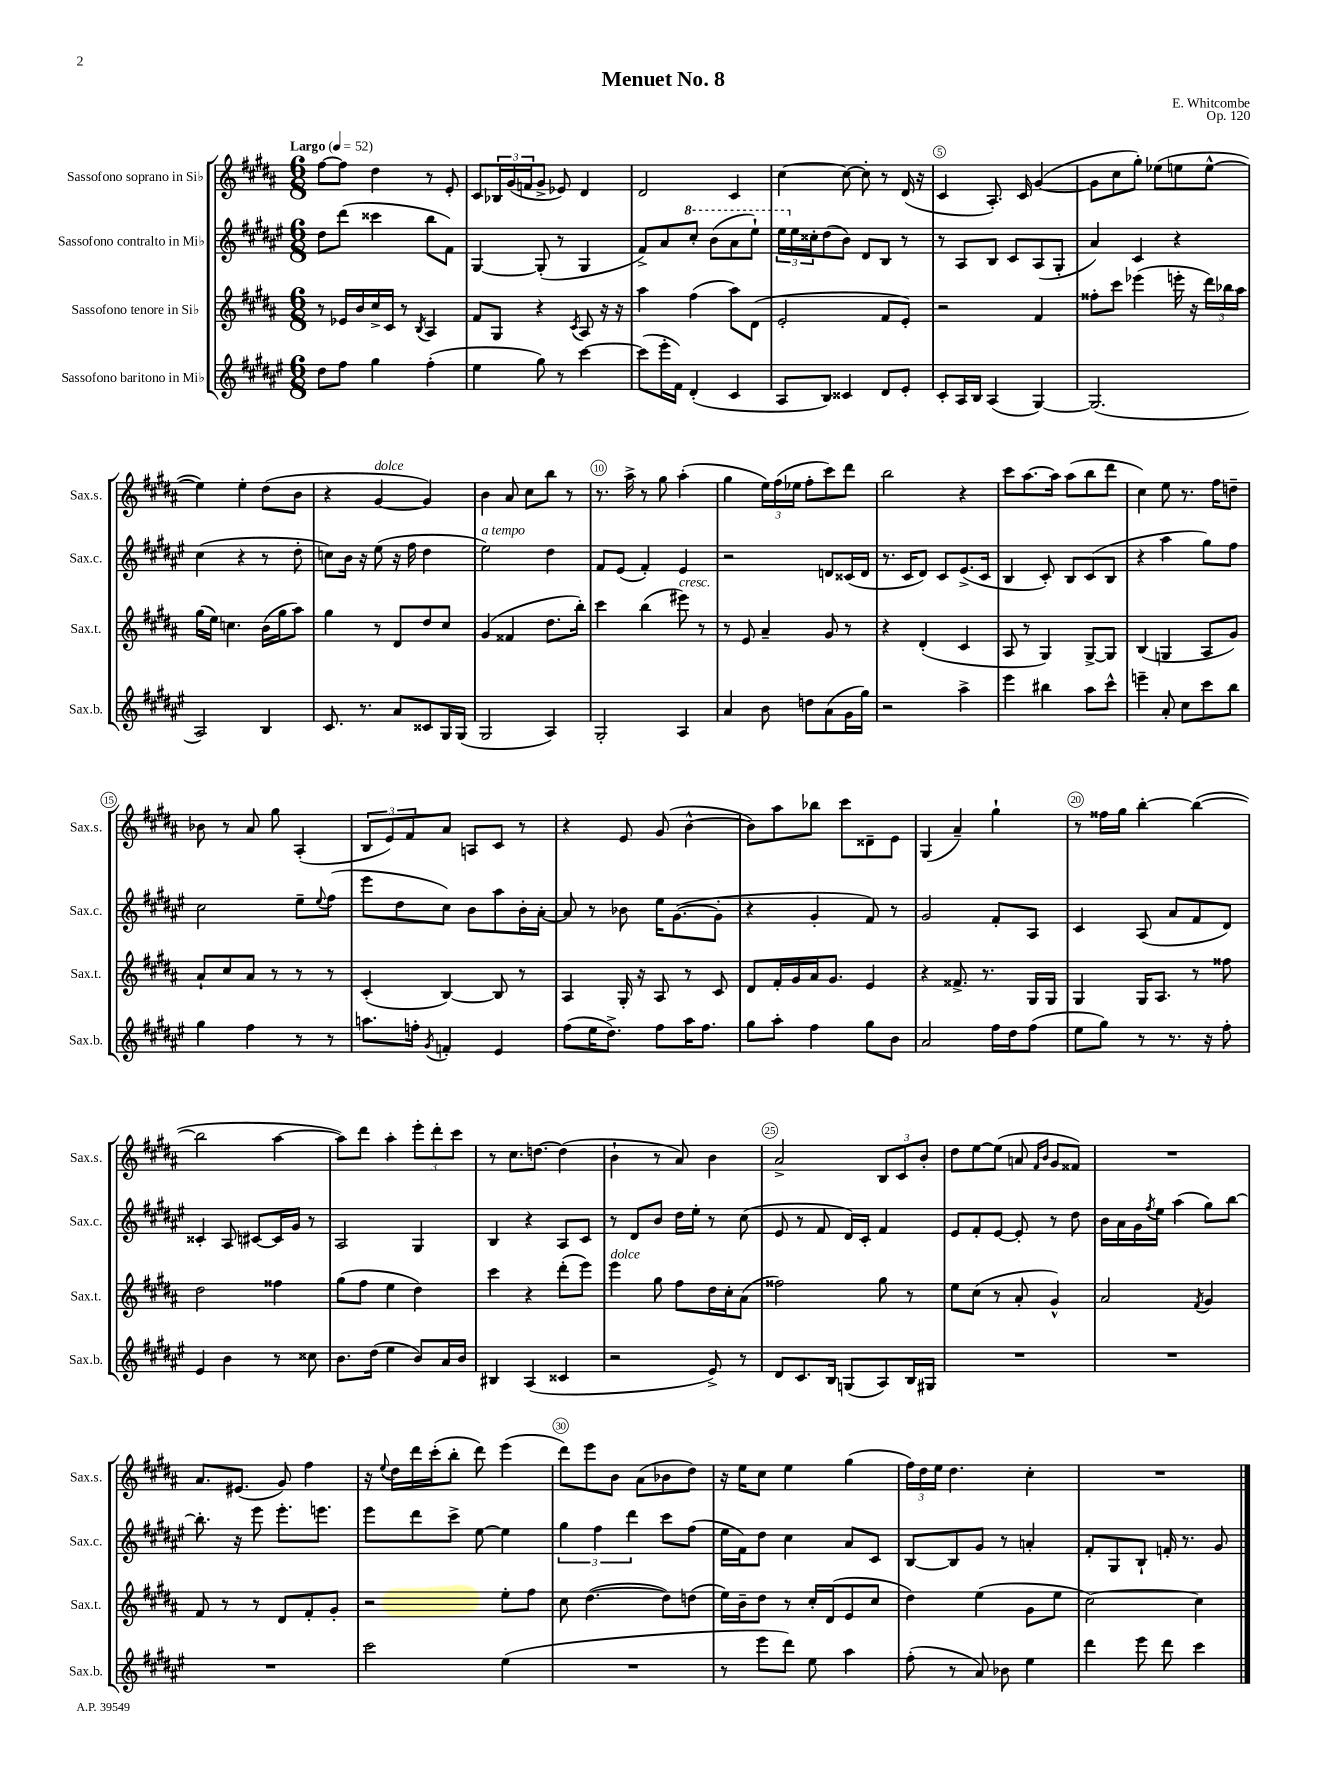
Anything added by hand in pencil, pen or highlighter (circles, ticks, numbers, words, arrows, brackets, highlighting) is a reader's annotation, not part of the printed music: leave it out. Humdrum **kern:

**kern	**kern	**kern	**kern
*staff4	*staff3	*staff2	*staff1
*clefG2	*clefG2	*clefG2	*clefG2
*k[f#c#g#d#a#e#]	*k[f#c#g#d#a#]	*k[f#c#g#d#a#e#]	*k[f#c#g#d#a#]
*M6/8	*M6/8	*M6/8	*M6/8
*MM52	*MM52	*MM52	*MM52
8dd#\L	8r	8dd#\L	[8ff#\L
8ff#\J	16e-/LL	(8ddd#\J	8ff#\]J
.	16b/	.	.
4gg#\	16cc#^/	4ccc##\	4dd#\
.	16c#/JJ	.	.
.	8r	.	.
.	8qB/	.	.
(4ff#'\	4A#/	8bb\L	8r
.	.	8f#\J)	8e'/
=	=	=	=
4ee#\	8f#/L	[4G#/	8c#/L
.	8G#/J	.	24B-/L
.	.	.	(24g#/
.	.	.	24f/J
8gg#\)	4r	(8G#'/]	8g#^/J
8r	.	8r	8e-/)
.	8qc#/	.	.
[4ccc#\	8A#/	4G#/	4d#/
.	16r	.	.
.	16r	.	.
=	=	=	=
(8ccc#\]L	4aa#\	8f#^/L)	2d#/
16eee#'\L	.	8a#/	.
16f#\JJ)	.	.	.
(4d#'/	(4ff#\	8ccc#'/J	.
.	.	(8bb\L	.
4c#/	8aa#\L)	8aa#\	4c#/
.	(8d#\J	8eee#`\J)	.
=	=	=	=
8A#/L	2e'/	24eee#\LL	[4cc#\
.	.	24ee#\	.
.	.	24cc##'\J	.
8B/J)	.	(8dd#\	.
4c##/	.	8b\J)	8cc#\_
.	.	8d#/L	8cc#'\]
8d#/L	8f#/L	8B/J	8r
8e#'/J	8e'/J)	8r	(16d#/
.	.	.	16r
=	=	=	=
8c#'/L	2r	8r	4c#/
16A#/L	.	8A#/L	.
16B/JJ	.	.	.
(4A#/	.	8B/J	8.A#'/)
.	.	8c#/L	.
.	.	.	16c#/
[4G#/)	4f#/	(8A#/	([4g#/
.	.	8G#'/J	.
=	=	=	=
(2.G#/]	8ff##'\L	4a#/)	8g#\]L
.	8ccc#\J	.	8cc#\
.	(4eee-\	4c#/	8gg#'\J)
.	.	.	(8ee-\L
.	16eee'\	4r	8ee\
.	16r	.	.
.	24ddd#\LL)	.	[8ee^^\J
.	24bb-\	.	.
.	24aa#\JJ	.	.
=	=	=	=
2A#/)	(16gg#\LL	(4cc#\	4ee\])
.	16ee\JJ)	.	.
.	4.cc\	.	.
.	.	4r	4ee'\
4B/	(16b\LL	8r	(8dd#\L
.	16gg#\J	.	.
.	8aa#\J)	8dd#'\	8b\J
=	=	=	=
8.c#/	4gg#\	8cc\L)	4r
.	.	16b\Jk	.
8.r	.	16r	.
.	8r	(8ee#\	[4g#/
8a#/L	8d#/L	16r	.
.	.	16ff#\	.
8c##/	8dd#/	4dd#\	4g#/])
16G#/L	8cc#/J	.	.
(16G#/JJ	.	.	.
=	=	=	=
2G#/	(4g#/	2ee#\)	4b\
.	4f##/	.	8a#/
.	.	.	8cc#\L
4A#/)	8.dd#\L	4dd#\	8bb\J
.	.	.	8r
.	16bb'\Jk)	.	.
=	=	=	=
2G#'/	4ccc#\	8f#/L	8.r
.	.	(8e#/J	.
.	.	.	16aa#^\
.	(4bb\	4f#'/)	8r
.	.	.	8gg#\
4A#/	8eee#\)	4e#/	(4aa#'\
.	8r	.	.
=	=	=	=
4a#/	8r	2r	4gg#\
.	8e/	.	.
8b\	4a#~/	.	24ee\LL)
.	.	.	(24ff#\
.	.	.	24ee-\JJ
8dd\L	.	.	8ff#'\L
(8a#\	8g#/	8d/L	8ccc#\)
16g#\L	8r	(16c##/L	8ddd#\J
16gg#\JJ)	.	16d/JJ	.
=	=	=	=
2r	4r	8.r	2bb\
.	.	16c#/LK	.
.	(4d#'/	8d#/J)	.
.	.	8c#/L	.
4aa#^\	4c#/	(8.e#^/	4r
.	.	16c#/Jk	.
=	=	=	=
4eee#\	8A#/	4B/	8ccc#\L
.	8r	.	[8.aa#\
4bb#\	4G#/)	8c#'/)	.
.	.	.	16aa#\]Jk
.	.	8B/L	(8aa#\L
8aa#\L	[8G#^/L	(8c#/	8bb\
8ccc#^^\J	8G#/]J	8B/J	8ddd#\J
=	=	=	=
4eee~\	(4B/	4r	4cc#\)
8a#'/	4G/	4aa#\	8ee\
8cc#\L	.	.	8.r
8ccc#\	8A#/L	8gg#\L)	.
.	.	.	16ff#\LK
8bb\J	8g#/J)	8ff#\J	8dd~\J
=	=	=	=
4gg#\	8a#`/L	2cc#\	8b-\
.	8cc#/	.	8r
4ff#\	8a#/J	.	8a#/
.	8r	.	8gg#\
8r	8r	8ee#~\L	(4A#'/
.	.	8qqee#/	.
8r	8r	(8ff#\J	.
=	=	=	=
8.aa\L	(4c#'/	8eee#\L	12B/L
.	.	.	12e/)
.	.	8dd#\	.
.	.	.	12f#/
16ff'\Jk	.	.	.
8qg#/	.	.	.
4f'/	[4B/)	8cc#\J)	8a#/J
.	.	8b\L	8A/L
4e#/	8B/]	8aa#\	8c#/J
.	8r	16b'\L	8r
.	.	[16a#'\JJ	.
=	=	=	=
(8ff#\L	4A#/	8a#/]	4r
16ee#\K	.	8r	.
8.dd#^\J)	.	.	.
.	16G#'/	8b-\	8e/
.	16r	.	.
8ff#\L	8A#/	16ee#\LK	(8g#/
.	.	([8.g#\	.
16aa#\K	8r	.	[4b^^\
8.ff#\J	.	.	.
.	8c#/	8g#'\]J	.
=	=	=	=
8gg#\L	8d#/L	4r	8b\]L)
8aa#'\J	16f#'/L	.	8aa#\
.	16g#/	.	.
4ff#\	16a#/J	4g#'/	8bb-\J
.	8.g#/J	.	.
.	.	.	8ccc#\L
8gg#\L	4e/	8f#/)	8d##~\
8b\J	.	8r	8e\J
=	=	=	=
2a#/	4r	2g#/	(4G#/
.	8.f##^/	.	4a#~/)
.	8.r	.	.
16ff#\LL	.	8f#'/L	4gg#`\
16dd#\J	.	.	.
(8ff#\J	16G#/LL	8A#/J	.
.	16G#/JJ	.	.
=	=	=	=
8ee#\L	4G#/	4c#/	8r
8gg#\J)	.	.	16ff##\LL
.	.	.	16gg#\JJ
8r	16G#/LK	(8A#/	[4bb'\
.	8.A#/J	.	.
8.r	.	8a#/L	.
.	8r	8f#/	(4bb\_
16r	.	.	.
8ff#'\	8ff##\	8d#/J)	.
=	=	=	=
4e#/	2dd#\	4c##'/	2bb\]
4b\	.	8A#/	.
.	.	[8c#/L	.
8r	4ff##\	16c#/]L	[4aa#\
.	.	16g#/JJ	.
8cc##\	.	8r	.
=	=	=	=
8.b\L	(8gg#\L	2A#/	8aa#\]L)
.	8ff#\J	.	8ddd#\J
(16dd#\Jk	.	.	.
4ee#\	4ee\	.	4aa#'\
8b/L)	4dd#\)	4G#/	12eee'\L
.	.	.	12ddd#'\
16a#/L	.	.	.
.	.	.	12ccc#\J
16b/JJ	.	.	.
=	=	=	=
4B#/	4ccc#\	4B/	8r
.	.	.	8.cc#\L
(4A#/	4r	4r	.
.	.	.	[8.dd\J
4c##/	(8ddd#'\L	8A#/L	(4dd\]
.	8eee\J)	8c#/J	.
=	=	=	=
2r	4eee\	8r	4b`\
.	.	8d#/L	.
.	8gg#\	8b/J	8r
.	8ff#\L	16dd#\LL	8a#/)
.	.	16ee#'\JJ	.
8e#^/)	16dd#\L	8r	4b\
.	16cc#'\J	.	.
8r	(8a#\J	(8cc#\	.
=	=	=	=
8d#/L	2ff##\)	8e#/	2a#^/
8.c#/	.	8r	.
.	.	8f#/	.
16B/Jk	.	.	.
(8G/L	.	16d#/LL)	.
.	.	16c#'/JJ	.
8A#/)	8gg#\	4f#/	12B/L
.	.	.	12c#/
16B/L	8r	.	.
.	.	.	12b'/J
16G#/JJ	.	.	.
=	=	=	=
2.r	8ee\L	8e#/L	8dd#\L
.	(8cc#\J	8f#'/	[8ee\
.	8r	[8e#/J	(8ee\]J
.	8a#'/	8e#'/]	8a/
.	.	.	16qqf#/LL
.	.	.	16qqb/JJ
.	4g#^^/)	8r	8g#/L
.	.	8dd#\	8f##/J)
=	=	=	=
2.r	2a#/	16b\LL	2.r
.	.	16a#\	.
.	.	16g#\	.
.	.	8qff#/	.
.	.	16ee#\JJ	.
.	.	(4aa#\	.
.	8qf#/	.	.
.	4g#/	8gg#\L)	.
.	.	[8bb\J	.
=	=	=	=
2.r	8f#/	8.bb'\]	8.a#/L
.	8r	.	.
.	.	16r	(8.e#/J
.	8r	8eee#\	.
.	8d#/L	8.eee#'\L	8g#/)
.	8f#'/	.	4ff#\
.	.	8.eee\J	.
.	8g#'/J	.	.
=	=	=	=
2ccc#\	2r	8eee#\L	16r
.	.	.	8qqee/
.	.	.	16dd#\LL
.	.	8ddd#\	16ddd#\
.	.	.	(16ccc#'\J
.	.	8ccc#^\J	8bb'\J
.	.	[8ee#\	8ddd#\)
(4ee#\	8ee'\L	4ee#\]	(4eee\
.	8ff#\J	.	.
=	=	=	=
2.r	8cc#\	6gg#\	8ddd#\L)
.	([4.dd#\	.	8eee\
.	.	6ff#\	.
.	.	.	8b\J
.	.	6ddd#\	.
.	.	.	(8a#\L
.	8dd#\]L)	8ccc#\L	8b-\
.	(8dd\J	(8ff#\J	8dd#\J)
=	=	=	=
8r	16ee\LL)	16ee#\LL	16r
.	16b~\J	16f#\J)	16ee\LK
8eee#\L	8dd#\J	8dd#\J	8cc#\J
8ddd#\J)	8r	4cc#\	4ee\
8ee#\	16cc#'/LL	.	.
.	(16d#/J	.	.
4aa#\	8e/	8a#/L	(4gg#\
.	8cc#/J	8c#/J	.
=	=	=	=
(8ff#'\	4dd#\)	[8B/L	24ff#\LL)
.	.	.	24dd#\
.	.	.	24ee\JJ
8r	.	8B/]	4.dd#\
8a#/)	(4ee\	8g#/J	.
8b-\	.	8r	.
4ee#\	8g#\L	4a'/	4cc#'\
.	8ee\J	.	.
=	=	=	=
4ddd#\	[2cc#\)	8f#'/L	2.r
.	.	8G#/	.
8eee#\	.	8B`/J	.
8ddd#\	.	16f'/	.
.	.	8.r	.
4ccc#\	4cc#\]	.	.
.	.	8g#/	.
==	==	==	==
*-	*-	*-	*-
